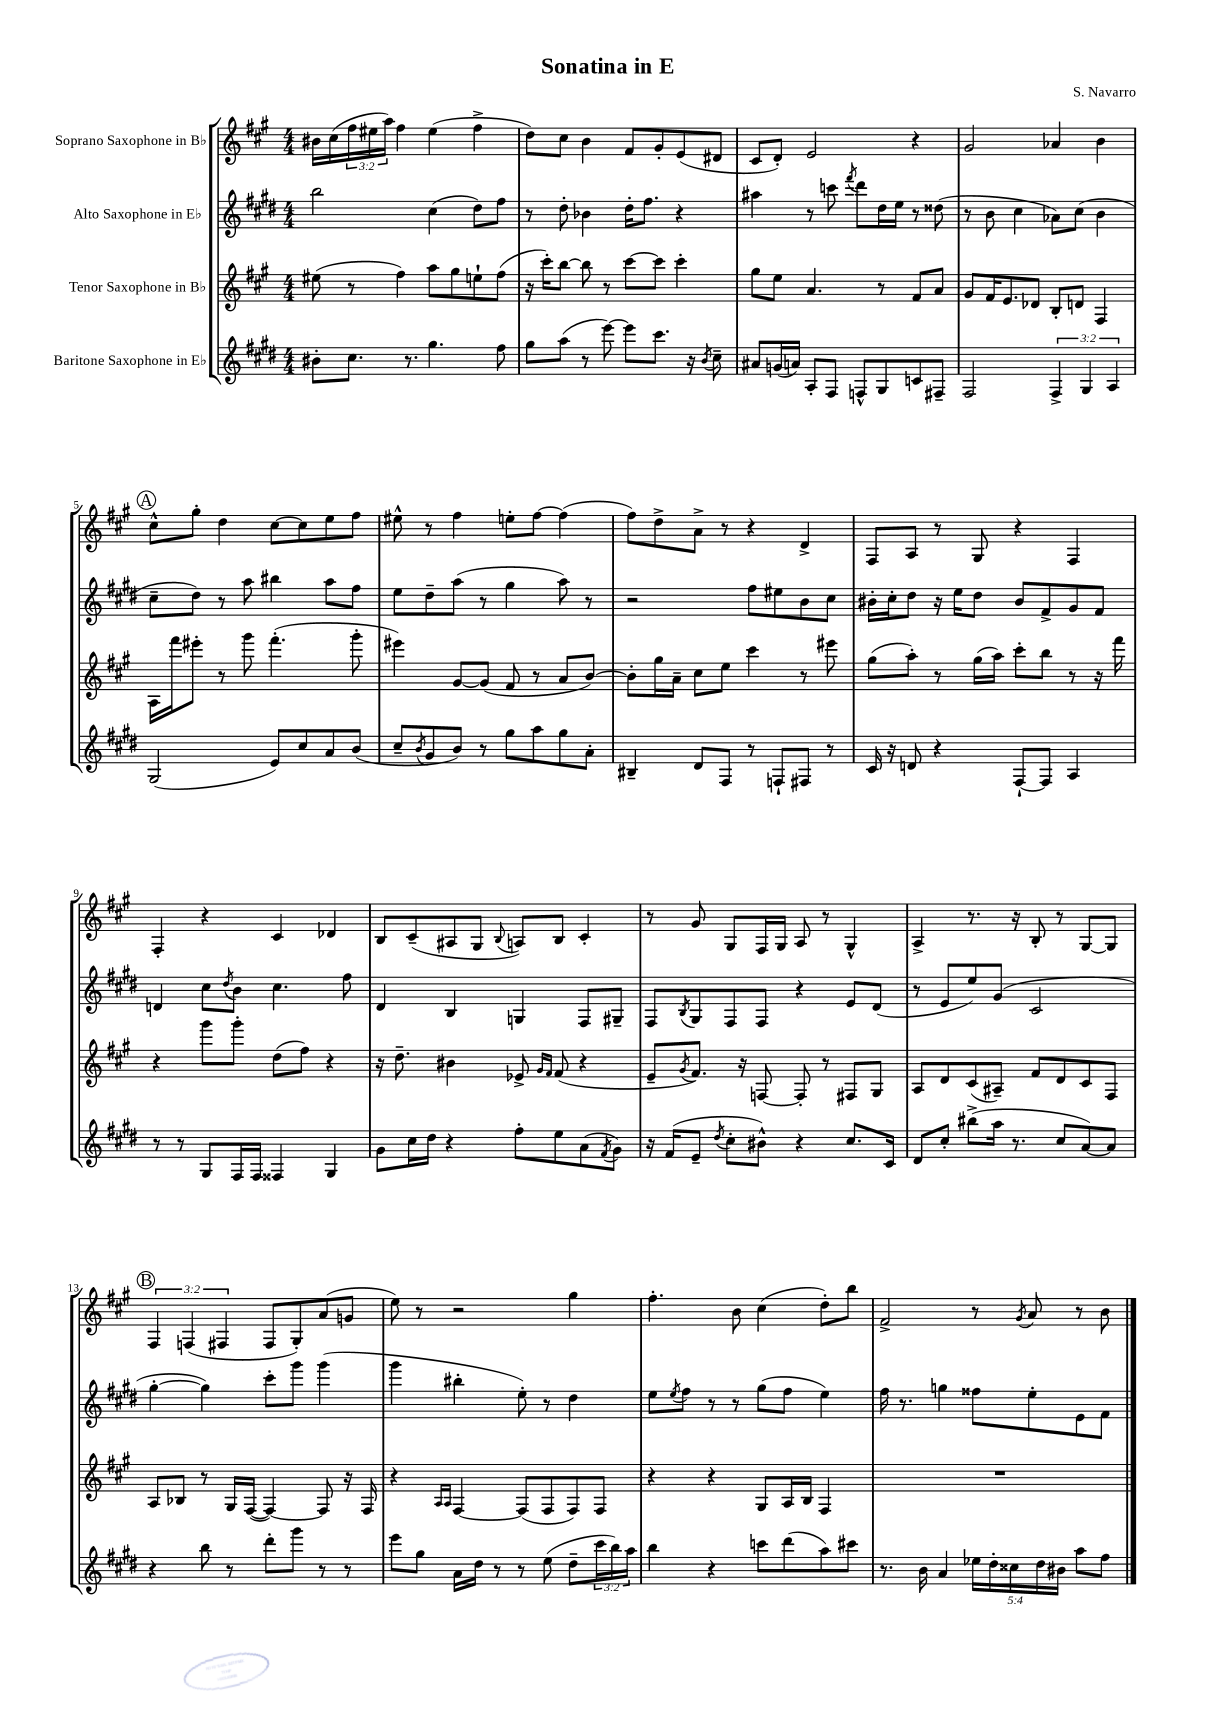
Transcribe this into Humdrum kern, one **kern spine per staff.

**kern	**kern	**kern	**kern
*staff4	*staff3	*staff2	*staff1
*clefG2	*clefG2	*clefG2	*clefG2
*k[f#c#g#d#]	*k[f#c#g#]	*k[f#c#g#d#]	*k[f#c#g#]
*M4/4	*M4/4	*M4/4	*M4/4
8b#'	(8ee#	2bb	16b#
.	.	.	(16cc#
8.cc#	8r	.	24ff#
.	.	.	24ee#
.	.	.	24aa)
.	4ff#)	.	4ff#
8.r	.	.	.
4.gg#	8aa	(4cc#	(4ee#
.	8gg#	.	.
.	8ee`	8dd#)	4ff#^
8ff#	(8ff#	8ff#	.
=	=	=	=
8gg#	16r	8r	8dd)
.	16ccc#')	.	.
(8aa	[8bb	8dd#'	8cc#
8r	8bb]	4b-	4b
[8eee)	8r	.	.
8eee]	[8ccc#	16dd#'	8f#
.	.	8.ff#	.
8.ccc#	8ccc#]	.	8g#'
.	4ccc#'	4r	(8e
16r	.	.	.
8qb	.	.	.
8cc#~	.	.	8d#
=	=	=	=
8a#	8gg#	4aa#	8c#
(16g	8ee	.	8d')
16a)	.	.	.
8A'	4.a	8r	2e
8F#	.	8ccc	.
.	.	8qfff#	.
8F^^	.	8ddd#	.
8G#	8r	16dd#	.
.	.	16ee	.
8c	8f#	8r	4r
8F#~	8a	(8dd##	.
=	=	=	=
2F#	8g#	8r	2g#
.	16f#	8b	.
.	8.e	.	.
.	.	4cc#	.
.	8d-	.	.
6F#^	8B'	8a-)	4a-
.	8d	(8cc#	.
6G#	.	.	.
.	4F#	4b	4b
6A	.	.	.
=	=	=	=
(2G#	16A	8cc#~	8cc#^^
.	16fff#	.	.
.	8eee#'	8dd#)	8gg#'
.	8r	8r	4dd
.	8ggg#	8aa	.
8e)	(4.fff#'	4bb#	[8cc#
8cc#	.	.	8cc#]
8a	.	8aa	8ee
(8b	8ggg#'	8ff#	8ff#
=	=	=	=
8cc#~	4eee#)	8ee	8ee#^^
8qb	.	.	.
8g#	.	8dd#~	8r
8b)	[8g#	(8aa	4ff#
8r	(8g#]	8r	.
8gg#	8f#	4gg#	8ee'
8aa	8r	.	[8ff#
8gg#	8a	8aa)	(4ff#]
8a'	[8b)	8r	.
=	=	=	=
4B#~	8b']	2r	8ff#)
.	16gg#	.	8dd^
.	16a~	.	.
8d#	8cc#	.	8a^
8F#	8ee	.	8r
8r	4ccc#	8ff#	4r
8F`	.	8ee#	.
8F#	8r	8b	4d^
8r	8eee#	8cc#	.
=	=	=	=
16c#	(8gg#	16b#'	8F#
16r	.	16cc#'	.
8d	8aa')	8dd#	8A
4r	8r	16r	8r
.	.	16ee	.
.	(16gg#	8dd#	8G#
.	16aa)	.	.
[8F#`	8ccc#'	8b#	4r
8F#]	8bb	8f#^	.
4A	8r	8g#	4F#
.	16r	8f#	.
.	16fff#	.	.
=	=	=	=
8r	4r	4d	4F#'
8r	.	.	.
8G#	8ggg#	8cc#	4r
.	.	8qdd#	.
16F#	8ggg#'	8b	.
16F#	.	.	.
4F##	(8dd	4.cc#	4c#
.	8ff#)	.	.
4G#	4r	.	4d-
.	.	8ff#	.
=	=	=	=
8g#	16r	4d#	8B
.	8.dd~	.	.
16cc#	.	.	(8c#~
16dd#	.	.	.
4r	4b#	4B	8A#
.	.	.	8G#
.	.	.	8qqB
8ff#'	8e-^	4G	8A)
.	16qqg#	.	.
.	16qqf#	.	.
8ee	(8f#	.	8B
(8a	4r	8F#	4c#'
8qf#	.	.	.
8g#)	.	8G#~	.
=	=	=	=
16r	8e~	8F#	8r
(16f#	.	.	.
.	8qg#	8qB	.
8e~	8.f#)	8G#	8g#
8qdd#	.	.	.
8cc#'	.	8F#	8G#
.	16r	.	.
8b#^^)	[8F	8F#	16F#
.	.	.	16G#
4r	8F']	4r	8A
.	8r	.	8r
8.cc#	8F#	8e	4G#^^
.	8G#	(8d#	.
16c#	.	.	.
=	=	=	=
8d#	8A	8r	4A^
8cc#'	8d	8e	.
(8bb#^	(8c#	8ee)	8.r
16aa	8A#~)	(8g#	.
8.r	.	.	16r
.	8f#	2c#	8B'
8cc#	8d	.	8r
[8a)	8c#	.	[8G#
8a]	8F#	.	8G#]
=	=	=	=
4r	8A	[4gg#'	6F#
.	8B-	.	.
.	.	.	(6F
8bb	8r	4gg#])	.
.	.	.	6F#
8r	16G#	.	.
.	([16F#	.	.
8ddd#'	4F#_)	8ccc#'	8F#
8ggg#	.	8ggg#	8G#')
8r	8F#]	(4ggg#	(8a
8r	16r	.	8g
.	16F#	.	.
=	=	=	=
8eee	4r	4ggg#	8ee)
8gg#	.	.	8r
.	16qqA	.	.
.	16qqA	.	.
16a	[4F#	4bb#'	2r
16dd#	.	.	.
8r	.	.	.
8r	(8F#]	8ee')	.
(8ee	8F#	8r	.
8dd#~	8F#)	4dd#	4gg#
24ccc#	8F#	.	.
24bb)	.	.	.
24aa	.	.	.
=	=	=	=
4bb	4r	8ee	4.ff#'
.	.	8qee	.
.	.	8ff#	.
4r	4r	8r	.
.	.	8r	8b
8ccc	8G#	(8gg#	(4cc#
(8ddd#	16A	8ff#	.
.	16B	.	.
8aa)	4F#	4ee)	8dd')
8ccc#	.	.	8bb
=	=	=	=
8.r	1r	16ff#	2f#^
.	.	8.r	.
16b	.	.	.
4a	.	4gg	.
20ee-	.	8ff##	8r
20dd#'	.	.	.
20cc##	.	.	.
.	.	.	8qg#
.	.	8ee'	8a
20dd#	.	.	.
20b#	.	.	.
8aa	.	8e	8r
8ff#	.	8f#	8b
==	==	==	==
*-	*-	*-	*-
